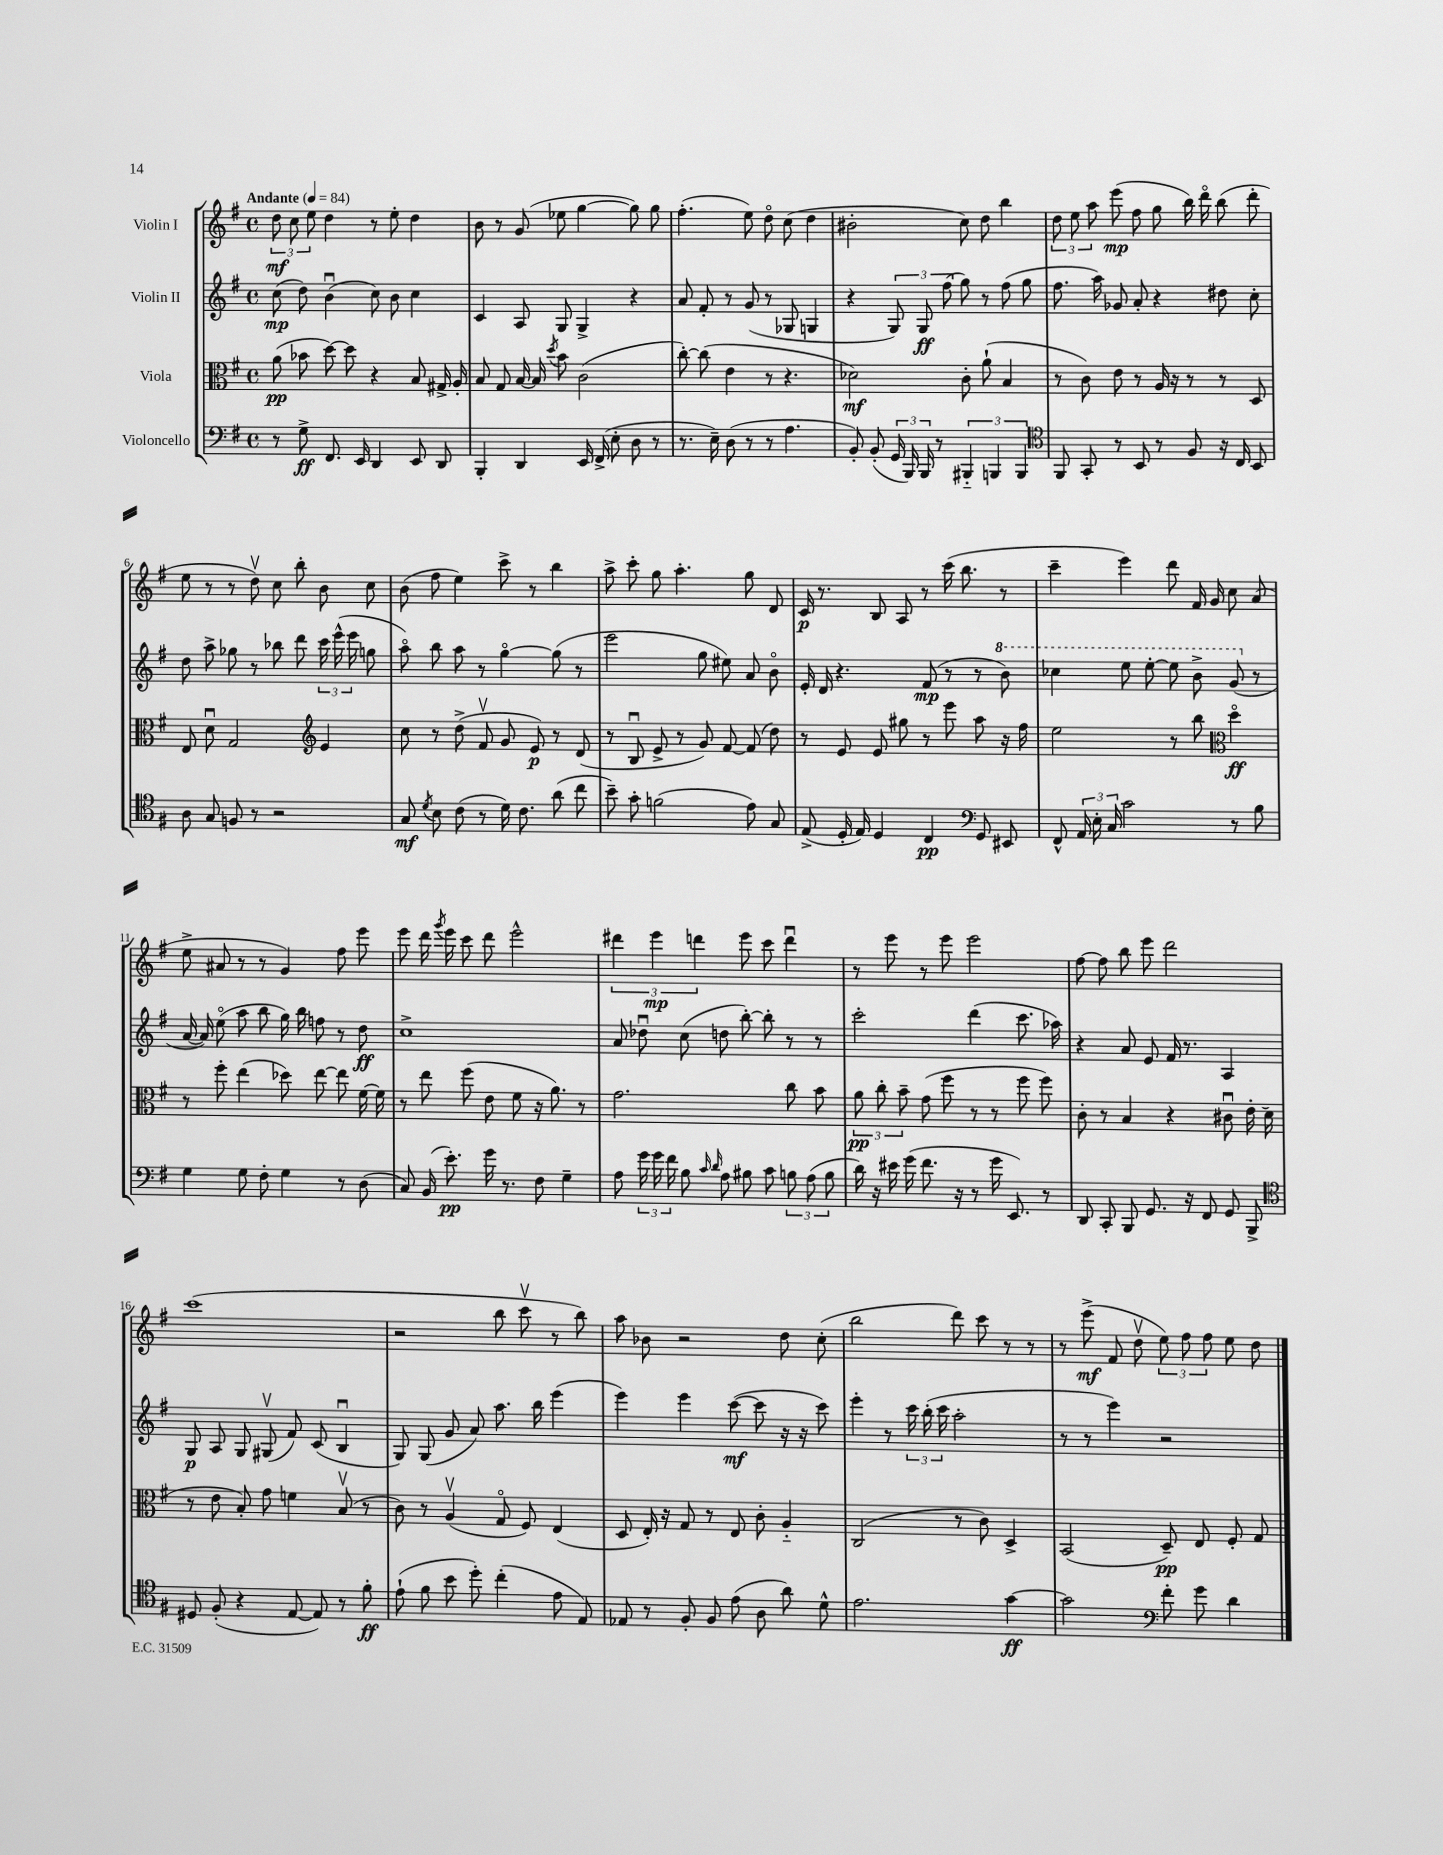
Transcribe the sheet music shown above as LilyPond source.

<<
\new StaffGroup <<
\new Staff = "s0" \with { instrumentName = "Violin I" } {
    \clef treble \key g \major \defaultTimeSignature \time 4/4 \tempo "Andante" 4 = 84
    \autoBeamOff \tuplet 3/2 { d''8\mf c''8 e''8 } d''4 r8 e''8-. d''4 |
    b'8 r8 g'8( ees''8 g''4~ g''8) g''8 |
    fis''4.-.( e''8) d''8\flageolet c''8( d''4 |
    bis'2-. c''8) d''8 b''4 |
    \tuplet 3/2 { d''8 e''8 a''8 } e'''8\mp( fis''8 g''8 b''16) d'''16\flageolet b''8( d'''8-. |
    e''8 r8 r8 d''8\upbow) c''8 b''8-. b'8 c''8 |
    b'8( fis''8 e''4) c'''8-> r8 b''4 |
    a''8-> c'''8-. g''8 a''4.-. g''8 d'8 |
    c'16\p r8. b8 a8 r8 c'''16( b''8. r8 |
    c'''4-- e'''4) d'''8 fis'16 g'16 c''8 a'8( |
    e''8-> ais'8 r8 r8 g'4) fis''8 e'''8 |
    e'''8 d'''16 \acciaccatura { g'''8 } e'''16 c'''8 d'''8 e'''2-^ |
    \tuplet 3/2 { dis'''4 e'''4\mp d'''4 } e'''8 c'''8 d'''4\downbow |
    r8 e'''8 r8 e'''8 e'''2 |
    fis''8~ fis''8 b''8 e'''8 d'''2 |
    c'''1( |
    r2 b''8 c'''8\upbow r8 b''8) |
    a''8 bes'8 r2 d''8 c''8-.( |
    b''2 d'''8) c'''8 r8 r8 |
    r8 e'''8->\mf( fis'8 d''8\upbow \tuplet 3/2 { e''8) fis''8 fis''8 } e''8 d''8 \bar "|." |
}
\new Staff = "s1" \with { instrumentName = "Violin II" } {
    \clef treble \key g \major \defaultTimeSignature \time 4/4
    \autoBeamOff c''8\mp( d''8) b'4\downbow( c''8) b'8 c''4 |
    c'4 a8 g8 g4-> r4 |
    a'8 fis'8-. r8 g'8( r8 ges8 g4 |
    r4 \tuplet 3/2 { g8) g8\ff fis''8( } g''8) r8 fis''8( g''8 |
    fis''8. a''16) ges'8 a'8-. r4 dis''8 c''8-. |
    d''8 a''8-> ges''8 r8 bes''8 d'''8 \tuplet 3/2 { c'''16 e'''16-^( e'''16 } g''8 |
    a''8\flageolet) b''8 a''8 r8 g''4~\flageolet g''8( r8 |
    e'''2 g''8 eis''8) a'8 b'8\flageolet |
    e'16-. d'16 r4. fis'8\mp( r8 r8 \ottava #1 b''8) |
    ces'''4 e'''8 e'''8~-. e'''8 b''8-> g''8( \ottava #0 r8 |
    a'16~ a'16) e''8\flageolet( a''8 b''8 g''16) b''16 f''8 r8 d''8\ff |
    c''1-> |
    a'8 des''8\downbow c''8( d''8 b''8~-.) b''8-. r8 r8 |
    c'''2-. d'''4( c'''8. aes''16) |
    r4 a'8 e'8 fis'16 r8. a4 |
    g8\p a8 g8 gis8\upbow( fis'8) c'8( b4\downbow |
    g8) g8( g'8 a'8) a''8. b''16 e'''4( |
    e'''4) e'''4 c'''8~\mf( c'''8 r16 r16 c'''8) |
    e'''4-. r8 \tuplet 3/2 { c'''16 b''16-.( c'''16 } a''2-. |
    r8 r8 e'''4) r2 \bar "|." |
}
\new Staff = "s2" \with { instrumentName = "Viola" } {
    \clef alto \key g \major \defaultTimeSignature \time 4/4
    \autoBeamOff a'8\pp( bes'8 d''8~) d''8 r4 b8 gis16-> a16-. |
    b8 g8 b16~ b16 \acciaccatura { d''8 } b'8 c'2( |
    c''8~-.) c''8( e'4 r8 r4. |
    des'2\mf) c'8-. a'8-!( b4 |
    r8 c'8) e'8 r8 a16 r16 r8 r8 d8 |
    e8 d'8\downbow g2 \clef treble e'4 |
    c''8 r8 d''8->( fis'8\upbow g'8 e'8\p) r8 d'8( |
    r8 b8\downbow e'8-> r8 g'8) fis'8~ fis'8( d''8) |
    r8 e'8 e'8 gis''8 r8 e'''8 a''8 r16 fis''16 |
    e''2 r8 b''8 \clef alto d''4\flageolet\ff |
    r8 fis''8-. e''4( des''8) e''8~ e''8 fis'16~ fis'16 |
    r8 e''8 fis''8( e'8 fis'8 r16 a'8.) r8 |
    g'2. c''8 b'8 |
    \tuplet 3/2 { a'8\pp c''8-. b'8-- } g'8( fis''8 r8 r8 fis''8 fis''8) |
    c'8-. r8 b4 r4 cis'8\downbow e'16-. d'16( |
    r8 e'8 b8-.) g'8 f'4 b8\upbow( r8 |
    c'8) r8 a4\upbow( g8\flageolet fis8) e4( |
    d8 e16-.) r16 g8 r8 e8 c'8-. a4-_ |
    c2( r8 c'8) d4-> |
    b,2( d8--\pp) e8 fis8-. g8 \bar "|." |
}
\new Staff = "s3" \with { instrumentName = "Violoncello" } {
    \clef bass \key g \major \defaultTimeSignature \time 4/4
    \autoBeamOff r8 g8->\ff fis,8. e,16 d,4 e,8 d,8 |
    b,,4-. d,4 e,16 fis,16->( e8-. d8 r8 |
    r8. e16--) d8( r8 r8 a4. |
    b,8-.) b,8-.( \tuplet 3/2 { g,16 b,,16) b,,16 } r8 \tuplet 3/2 { bis,,4-_ b,,4 b,,4 } |
    \clef tenor fis,8 g,8-. r8 b,8 r8 fis8 r16 c16 b,8 |
    a8 g8 f8 r8 r2 |
    g8\mf \acciaccatura { d'8 } b8 c'8( r8 d'16) c'8. a'8( c''8 |
    b'8--) g'8-. f'2( e'8) g8 |
    e8->( d16-. e16) d4 c4\pp \clef bass g,8 eis,8 |
    fis,8-^ \tuplet 3/2 { a,16 e16-. c16 } c'2 r8 b8 |
    g4 g8 fis8-. g4 r8 d8( |
    c8) b,16( e'8.-.\pp) g'16 r8. fis8 g4-- |
    a8 \tuplet 3/2 { g'16 g'16 fis'16 } b8 \grace { c'16 d'16 } a8 bis8 c'8 \tuplet 3/2 { b8 a8( b8 } |
    d'16) r16 eis'16 g'16( fis'8. r16 r8 g'16 e,8.) r8 |
    d,8 c,8-. b,,8 g,8. r16 fis,8 g,8 b,,8-> |
    \clef tenor dis8 fis8-.( r4 e8~ e8) r8 fis'8-.\ff |
    e'8-!( fis'8 b'8 d''8-.) c''4-.( e'8 e8) |
    ees8 r8 fis8-. fis8 e'8( a8 a'8) d'8-^ |
    e'2. g'4~\ff |
    g'2 \clef bass fis'8-. g'8 d'4 \bar "|." |
}
>>
>>
